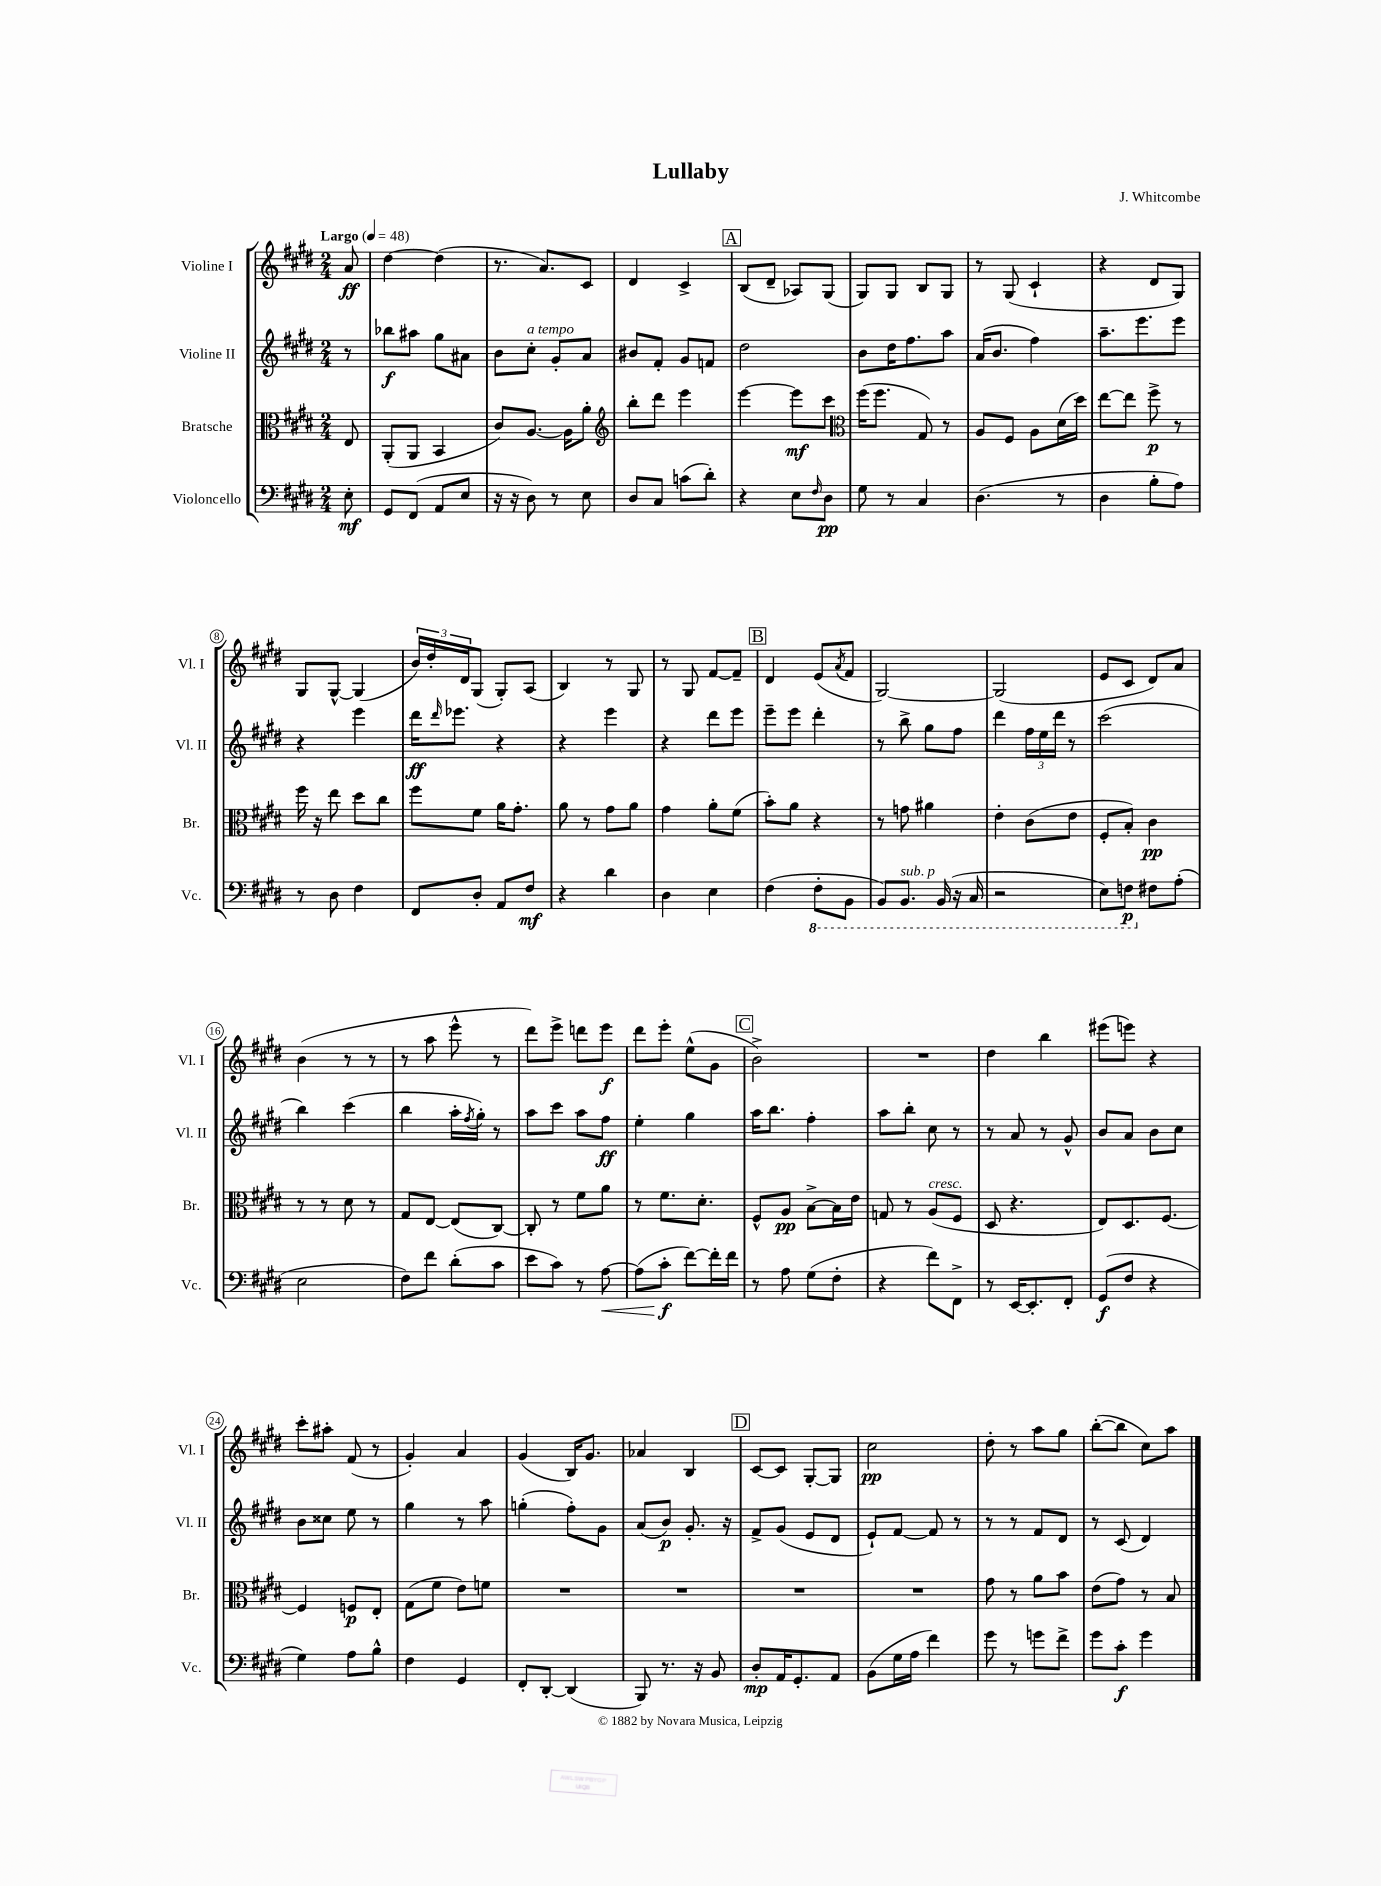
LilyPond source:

\header { title = "Lullaby" composer = "J. Whitcombe" }
<<
\new StaffGroup <<
\new Staff = "s0" \with { instrumentName = "Violine I" shortInstrumentName = "Vl. I" } {
    \clef treble \key e \major \numericTimeSignature \time 2/4 \partial 8 \tempo "Largo" 4 = 48
    a'8\ff |
    dis''4~ dis''4( |
    r8. a'8.) cis'8 |
    dis'4 cis'4-> |
    \mark \markup { \box "A" } b8( dis'8-- aes8) gis8( |
    gis8) gis8 b8 gis8 |
    r8 gis8( cis'4-! |
    r4 dis'8 gis8) |
    gis8 gis8~-^ gis4( |
    \tuplet 3/2 { b'16) dis''16-. dis'16 } gis8( gis8-.) a8( |
    b4) r8 gis8 |
    r8 gis8 fis'8~ fis'8-- |
    \mark \markup { \box "B" } dis'4 e'8( \acciaccatura { a'8 } fis'8 |
    gis2~) |
    gis2( |
    e'8 cis'8 dis'8) a'8 |
    b'4( r8 r8 |
    r8 a''8 e'''8-^ r8 |
    dis'''8) e'''8-> d'''8 e'''8\f |
    dis'''8 e'''8-. e''8-^( gis'8 |
    \mark \markup { \box "C" } b'2->) |
    R2 |
    dis''4 b''4 |
    eis'''8( e'''8) r4 |
    cis'''8-. ais''8-. fis'8( r8 |
    gis'4-.) a'4 |
    gis'4( b16) gis'8. |
    aes'4 b4 |
    \mark \markup { \box "D" } cis'8~ cis'8 gis8~-. gis8 |
    cis''2\pp |
    dis''8-. r8 a''8 gis''8 |
    b''8~-.( b''8 cis''8) a''8 \bar "|." |
}
\new Staff = "s1" \with { instrumentName = "Violine II" shortInstrumentName = "Vl. II" } {
    \clef treble \key e \major \numericTimeSignature \time 2/4 \partial 8
    r8 |
    bes''8\f ais''8 gis''8 ais'8 |
    b'8 cis''8-.^\markup { \italic "a tempo" } gis'8-. a'8 |
    bis'8 fis'8-. gis'8 f'8 |
    \mark \markup { \box "A" } dis''2 |
    b'8 dis''16 fis''8. a''8 |
    a'16( b'8. fis''4) |
    a''8.-- e'''8. e'''8 |
    r4 e'''4 |
    dis'''16\ff \grace { dis'''16 } ees'''8. r4 |
    r4 e'''4 |
    r4 dis'''8 e'''8 |
    \mark \markup { \box "B" } e'''8-- e'''8 dis'''4-. |
    r8 b''8-> gis''8 fis''8 |
    dis'''4 \tuplet 3/2 { fis''16 e''16 dis'''16 } r8 |
    cis'''2( |
    b''4) cis'''4( |
    b''4 a''16-. \acciaccatura { fis''8 } gis''16-.) r8 |
    a''8 cis'''8 a''8 fis''8\ff |
    e''4-. gis''4 |
    \mark \markup { \box "C" } a''16 b''8. fis''4-. |
    a''8 b''8-. cis''8 r8 |
    r8 a'8 r8 gis'8-^ |
    b'8 a'8 b'8 cis''8 |
    b'8 cisis''8 e''8 r8 |
    gis''4 r8 a''8 |
    g''4-.( fis''8-.) gis'8 |
    a'8( b'8\p) gis'8.-. r16 |
    \mark \markup { \box "D" } fis'8-> gis'8( e'8 dis'8 |
    e'8-!) fis'8~ fis'8 r8 |
    r8 r8 fis'8 dis'8 |
    r8 cis'8( dis'4) \bar "|." |
}
\new Staff = "s2" \with { instrumentName = "Bratsche" shortInstrumentName = "Br." } {
    \clef alto \key e \major \numericTimeSignature \time 2/4 \partial 8
    e8 |
    a,8-.( a,8 b,4 |
    cis'8) a8.~ a16 a'8-. |
    \clef treble b''8-. dis'''8 e'''4 |
    \mark \markup { \box "A" } e'''4~ e'''8\mf cis'''8 |
    \clef alto fis''16( fis''8. gis8) r8 |
    a8 fis8 a8 dis'16( dis''16) |
    e''8~ e''8 fis''8->\p r8 |
    fis''16 r16 e''8 dis''8 cis''8 |
    fis''8 fis'8 a'16 gis'8.-. |
    a'8 r8 gis'8 a'8 |
    gis'4 a'8-. fis'8( |
    \mark \markup { \box "B" } b'8-.) a'8 r4 |
    r8 g'8 ais'4 |
    e'4-. cis'8( e'8 |
    fis8-. b8-.) cis'4\pp |
    r8 r8 dis'8 r8 |
    gis8 e8~ e8( cis8~) |
    cis8-. r8 fis'8 a'8 |
    r8 fis'8. dis'8.-. |
    \mark \markup { \box "C" } fis8-^ a8\pp b8~-> b16 e'16 |
    g8 r8 a8^\markup { \italic "cresc." }( fis8 |
    dis8 r4. |
    e8) dis8. fis8.~ |
    fis4 f8\p e8-. |
    gis8( fis'8 e'8) f'8 |
    R2 |
    R2 |
    \mark \markup { \box "D" } R2 |
    R2 |
    gis'8 r8 a'8 b'8 |
    e'8( gis'8) r8 b8 \bar "|." |
}
\new Staff = "s3" \with { instrumentName = "Violoncello" shortInstrumentName = "Vc." } {
    \clef bass \key e \major \numericTimeSignature \time 2/4 \partial 8
    e8-.\mf |
    gis,8 fis,8( a,8 e8 |
    r16 r16 dis8) r8 e8 |
    dis8 cis8 c'8( dis'8-.) |
    \mark \markup { \box "A" } r4 e8 \grace { fis16 } dis8\pp |
    gis8 r8 cis4 |
    dis4.( r8 |
    dis4 b8-. a8) |
    r8 dis8 fis4 |
    fis,8 dis8-. a,8 fis8\mf |
    r4 dis'4 |
    dis4 e4 |
    \mark \markup { \box "B" } fis4( \ottava #-1 fis,8-. b,,8 |
    b,,8) b,,8.^\markup { \italic "sub. p" } b,,16( r16 cis,16 |
    r2 |
    e,8) f,8\p \ottava #0 fis!8 a8-.( |
    e2 |
    fis8) fis'8 dis'8-.( cis'8 |
    e'8 cis'8) r8 a8~\< |
    a8( cis'8-.\f\! fis'8~) fis'16-. fis'16 |
    \mark \markup { \box "C" } r8 a8 gis8( fis8-. |
    r4 fis'8) fis,8-> |
    r8 e,16~ e,8.-. fis,8-. |
    gis,8\f( fis8 r4 |
    gis4) a8 b8-^ |
    fis4 gis,4 |
    fis,8-. dis,8~-. dis,4( |
    b,,8) r8. r16 b,8 |
    \mark \markup { \box "D" } dis8-.\mp a,16 gis,8.-. a,8 |
    b,8( gis16 a16 fis'4) |
    gis'8 r8 g'8 fis'8-> |
    gis'8 cis'8-.\f gis'4 \bar "|." |
}
>>
>>
\layout { \context { \Score \override BarNumber.stencil = #(make-stencil-circler 0.1 0.3 ly:text-interface::print) } }
